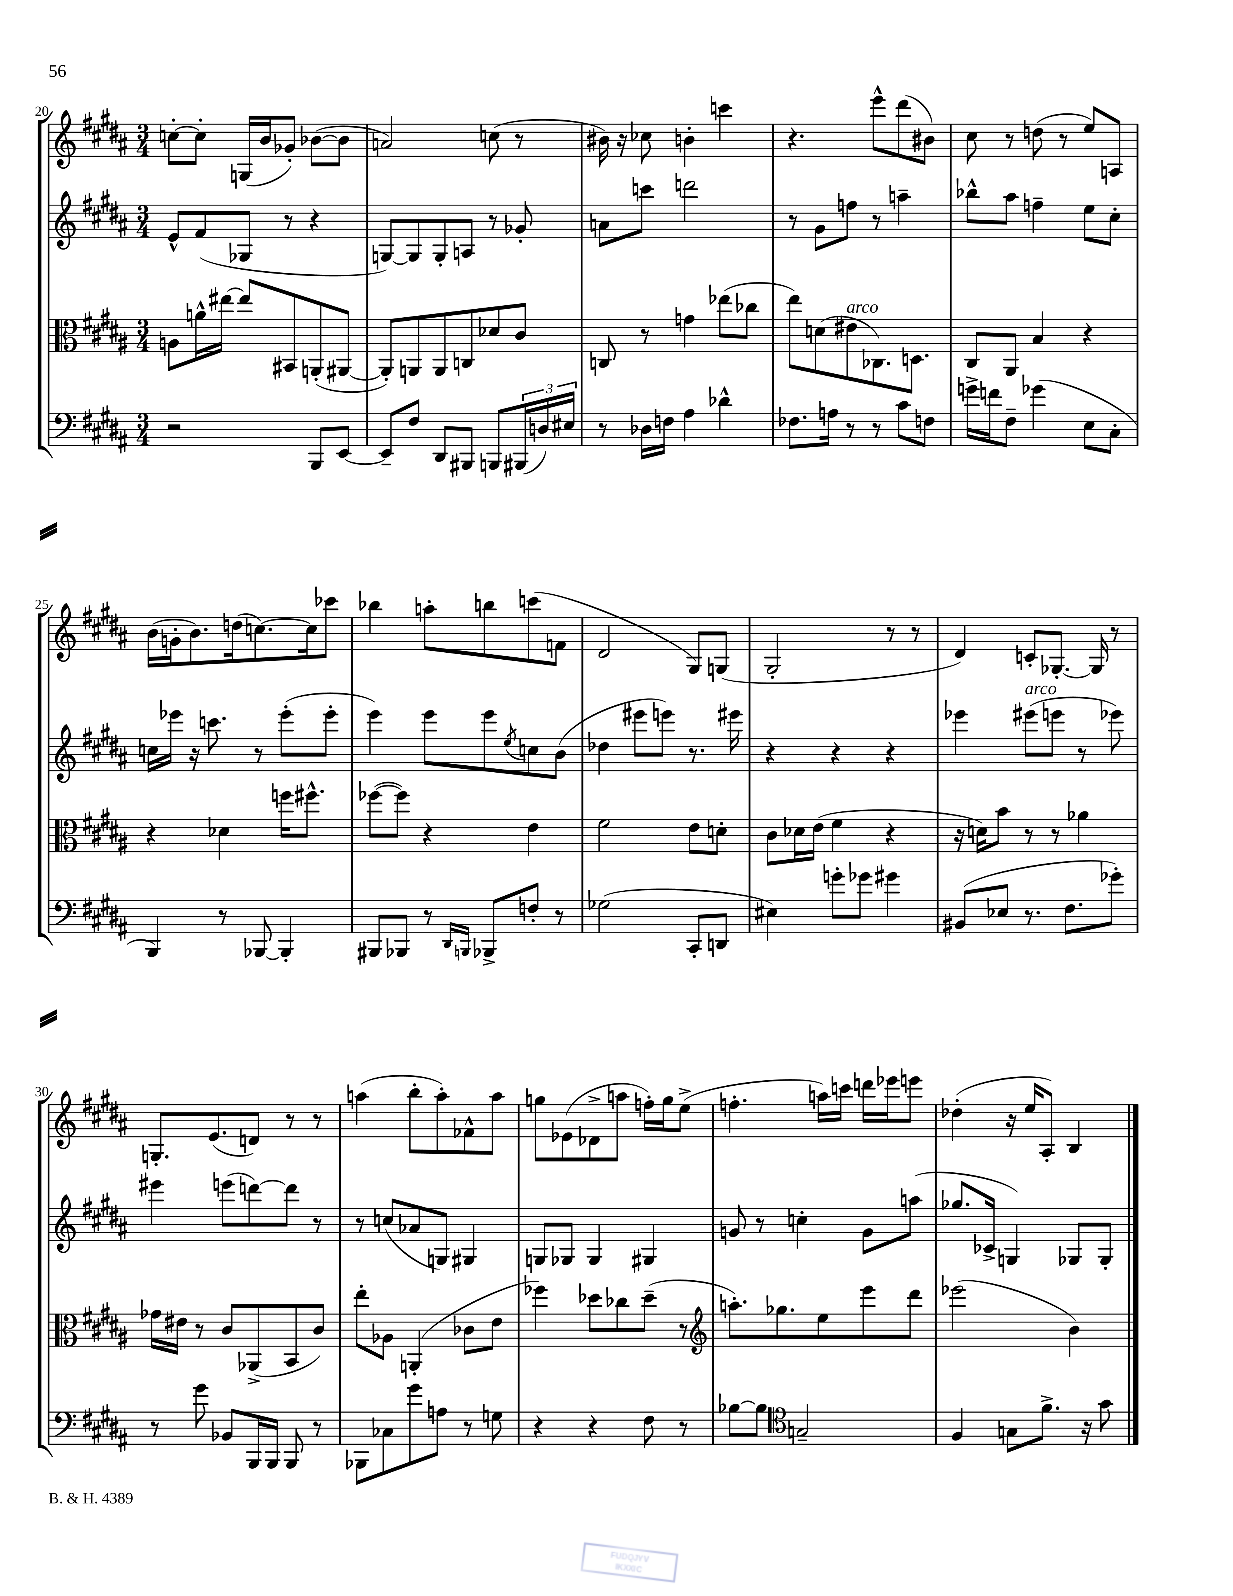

**kern	**kern	**kern	**kern
*staff4	*staff3	*staff2	*staff1
*clefF4	*clefC3	*clefG2	*clefG2
*k[f#c#g#d#a#]	*k[f#c#g#d#a#]	*k[f#c#g#d#a#]	*k[f#c#g#d#a#]
*M3/4	*M3/4	*M3/4	*M3/4
2r	8A\L	8e^^/L	[8cc'\L
.	16a^^\L	(8f#/	8cc'\]J
.	[16ee#\JJ	.	.
.	8ee#/]L	8G-/J	(16G/LL
.	.	.	16b/J
.	8BB#/	8r	8g-'/J)
8BBB/L	(8AA'/	4r	([8b-\L
[8EE/J	[8AA#/J	.	8b-\]J
=	=	=	=
8EE~/]L	8AA#'/]L)	[8G/L)	2a/)
8F#/J	8AA/	8G/]	.
8DD#/L	8AA/	8G'/	.
8BBB#/J	8C/	8A/J	.
8BBB/L	8d-/	8r	(8cc\
(24BBB#/L	8c#/J	8g-'/	8r
24D/)	.	.	.
24E#/JJ	.	.	.
=	=	=	=
8r	8C/	8a\L	16b#\)
.	.	.	16r
16D-\LL	8r	8ccc\J	8cc-\
16F\JJ	.	.	.
4A#\	4g\	2ddd\	4b'\
4d-^^\	(8ee-\L	.	4ccc\
.	8cc-\J	.	.
=	=	=	=
8.F-\L	8ee\L)	8r	4.r
.	(8d\	8g#\L	.
16A\Jk	.	.	.
8r	8e#\	8ff\J	.
8r	8.C-\)	8r	8eee^^\L
8c#\L	.	4aa~\	(8ddd#\
.	8.D\J	.	.
8F\J	.	.	8b#\J)
=	=	=	=
16g^\LL	8C#/L	8bb-^^\L	8cc#\
16f\J	.	.	.
8F#~\J	8AA#/J	8aa#\J	8r
(4g-\	4B/	4ff~\	(8dd\
.	.	.	8r
8E\L	4r	8ee\L	8ee/L)
8C#'\J	.	8cc#'\J	8A/J
=	=	=	=
4BBB/)	4r	16cc\LL	(16b\LL
.	.	16eee-\JJ	16g'\J
.	.	16r	8.b\)
.	.	8.ccc\	.
8r	4d-\	.	.
.	.	.	(16dd\k
[8BBB-/	.	8r	[8.cc\)
4BBB-'/]	16ff\LK	(8eee-'\L	.
.	8.ff#^^\J	.	16cc\]k
.	.	8eee-'\J	8ccc-\J
=	=	=	=
8BBB#/L	([8ff-\L	4eee\)	4bb-\
8BBB-/J	8ff-\]J)	.	.
8r	4r	8eee\L	8aa'\L
16qqDD#/LL	.	.	.
16qqBBB/JJ	.	.	.
8BBB-^/L	.	8eee\	8bb\
.	.	8qee/	.
8F'/J	4e\	8cc\	(8ccc\
8r	.	(8b\J	8f\J
=	=	=	=
(2G-\	2f#\	4dd-\	2d#/
.	.	8eee#\L	.
.	.	8eee\J)	.
8CC#'/L	8e\L	8.r	8G#/L)
8DD/J	8d'\J	.	(8G/J
.	.	16eee#\	.
=	=	=	=
4E#\)	8c#\L	4r	2G#'/
.	16d-\L	.	.
.	(16e\JJ	.	.
8g'\L	4f#\	4r	.
8g-\J	.	.	.
4g#\	4r	4r	8r
.	.	.	8r
=	=	=	=
(8BB#/L	16r	4eee-\	4d#/)
.	16d\LK)	.	.
8E-/J	8b\J	.	.
8.r	8r	(8eee#\L	8c'/L
.	8r	8eee\J	[8.G-'/J
8.F#\L	.	.	.
.	4a-\	8r	.
.	.	.	16G-/]
8g-'\J)	.	8eee-\)	8r
=	=	=	=
8r	16g-\LL	4eee#\	8.G'/L
.	16e#\JJ	.	.
8g#\	8r	.	.
.	.	.	(8.e/
8BB-/L	8c#/L	(8eee\L	.
16BBB/L	(8AA-^/	[8ddd\)	8d/J)
16BBB/JJ	.	.	.
8BBB/	8BB/	8ddd\]J	8r
8r	8c#/J)	8r	8r
=	=	=	=
8BBB-\L	8ee'\L	8r	(4aa\
8C-\	8A-\J	(8cc/L	.
8g#\	(4AA'/	8a-/	8bb'\L
8A\J	.	8G/J)	8aa'\)
8r	8c-\L	4G#/	8f-^^\
8G\	8e\J	.	8aa\J
=	=	=	=
4r	4ff-\)	8G/L	8gg\L
.	.	8G-/J	(8e-\
4r	8dd-\L	4G-/	8d-^\
.	8cc-\	.	8aa\J
8F#\	(8dd-~\J	4G#/	16ff'\LL)
.	.	.	16gg\J
8r	8r	.	(8ee^\J
=	=	=	=
*	*clefG2	*	*
[8B-\L	8.aa'\L)	8g/	4.ff'\
8B-\]J	.	8r	.
.	8.gg-\	.	.
*clefC4	*	*	*
2G~/	.	4cc'\	.
.	8ee\	.	16aa\LL)
.	.	.	16ccc\JJ
.	8eee\	8g\L	16ddd\LL
.	.	.	16eee-\J
.	8ddd#\J	(8aa\J	8eee\J
=	=	=	=
4F#/	(2eee-\	8.gg-/L	(4dd-'\
.	.	16c-^/Jk	.
8G\L	.	4G/)	16r
.	.	.	16ee/LK
8.f#^\J	.	.	8A#'/J)
.	4b\)	8G-/L	4B/
16r	.	.	.
8g#\	.	8G-'/J	.
==	==	==	==
*-	*-	*-	*-
